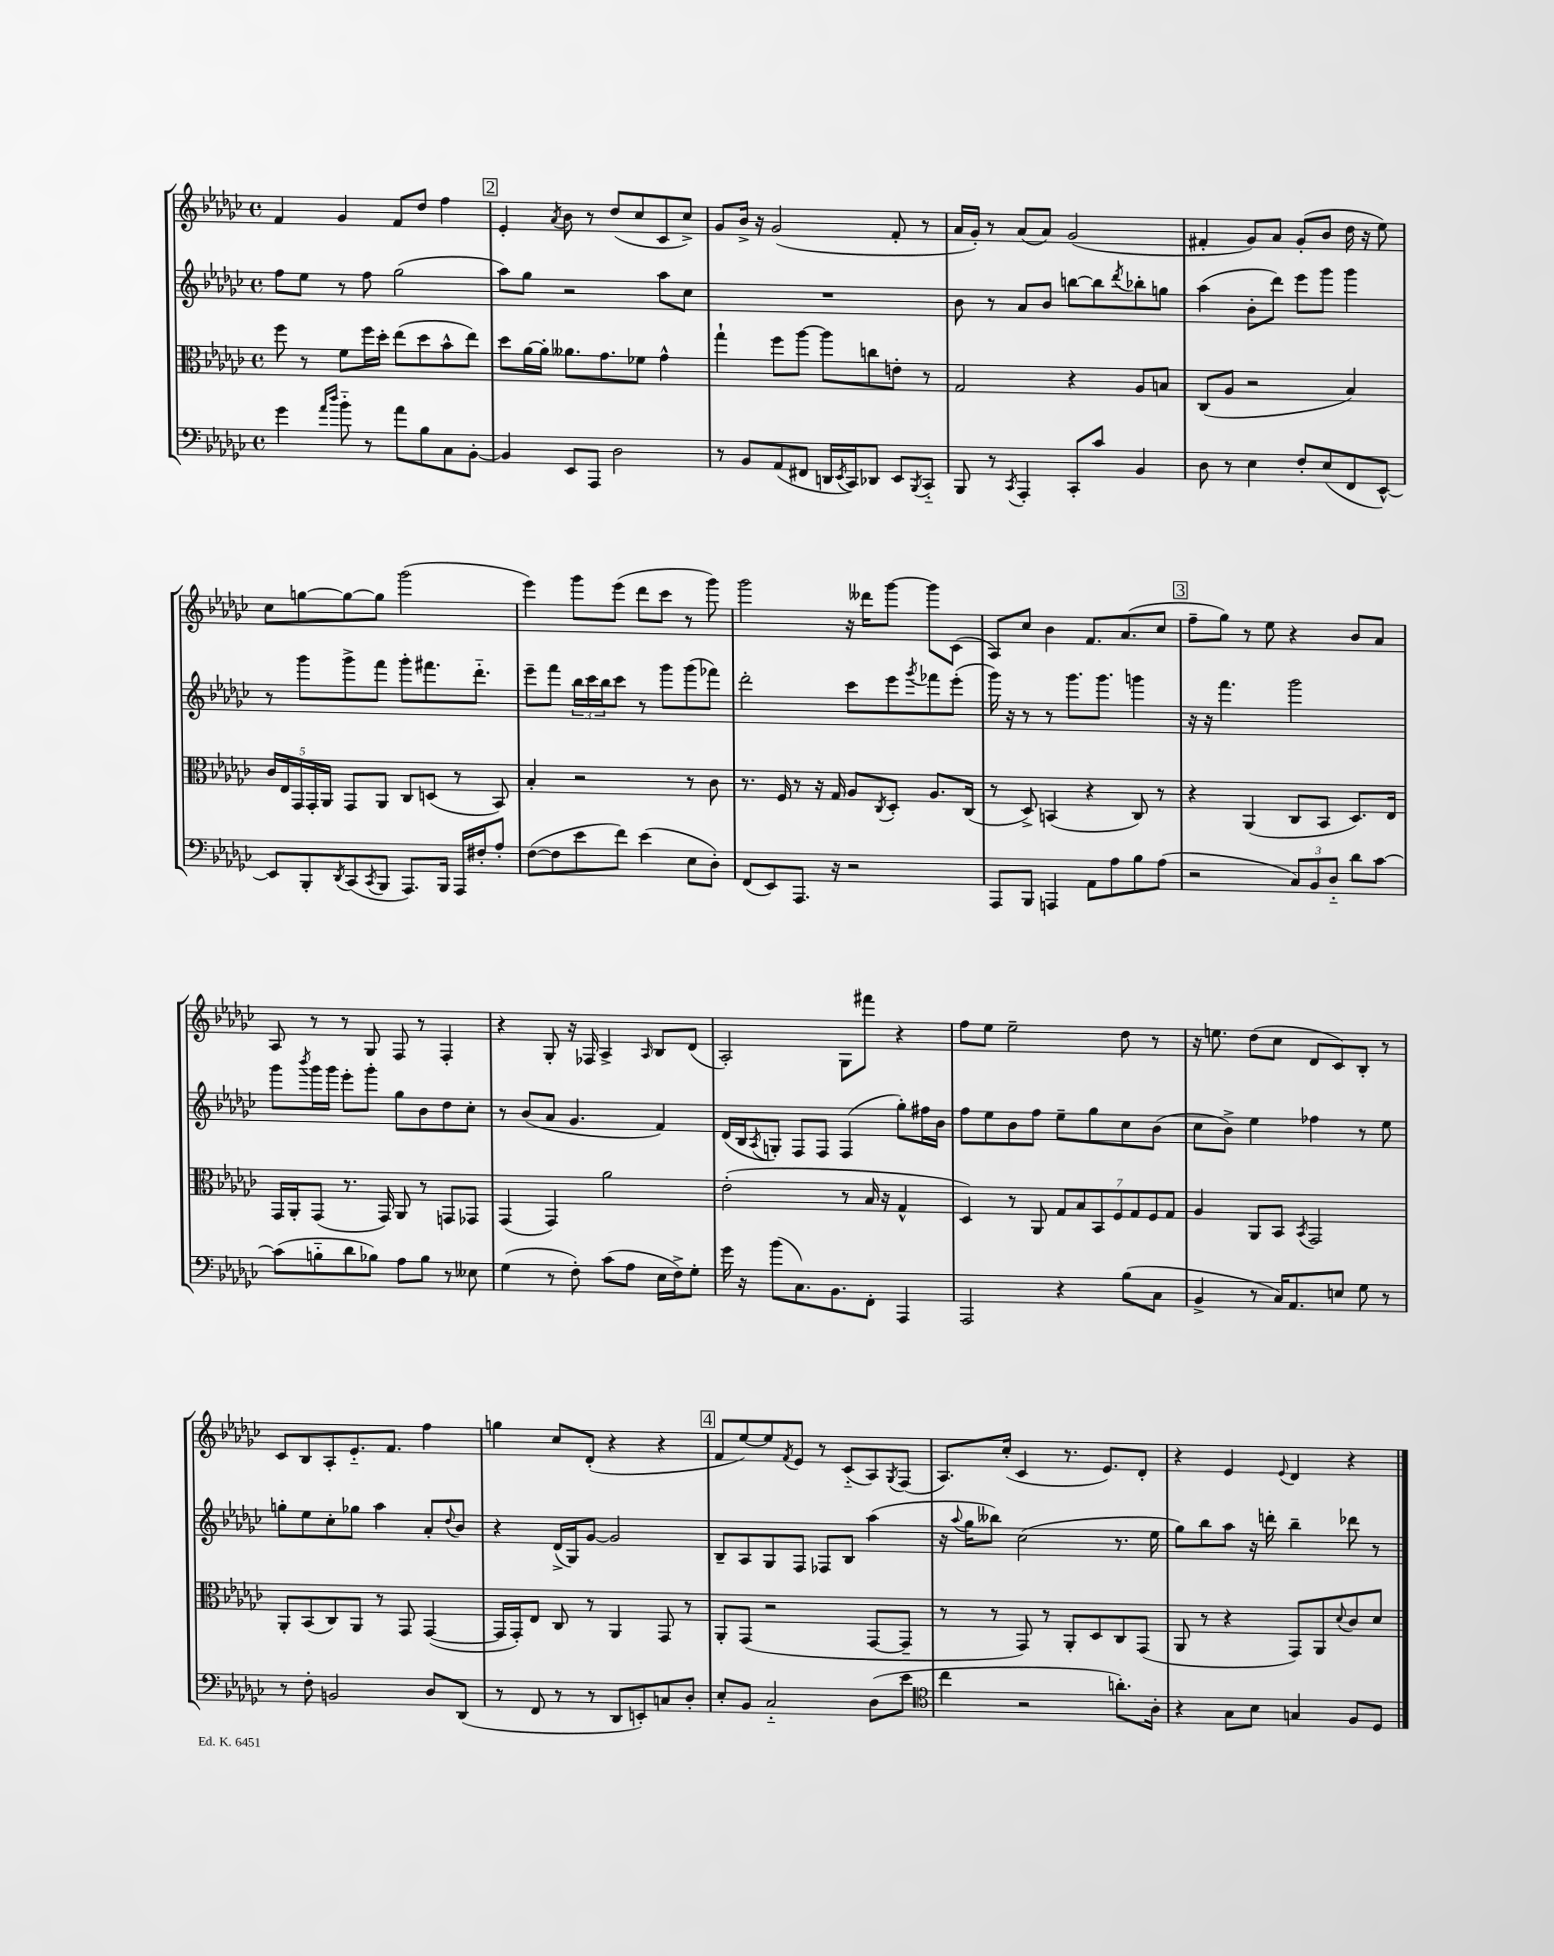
<<
\new StaffGroup <<
\new Staff = "s0" {
    \clef treble \key ges \major \defaultTimeSignature \time 4/4
    f'4 ges'4 f'8 des''8 f''4 |
    \mark \markup { \box "2" } ees'4-. \acciaccatura { aes'8 } bes'8 r8 des''8( ces''8 ces'8 ces''8->) |
    ges'8 bes'16-> r16 ges'2( f'8-. r8 |
    aes'16 ges'16-.) r8 aes'8( aes'8) ges'2( |
    fis'4-. ges'8) aes'8 ges'8-.( bes'8 des''16 r16 ees''8) |
    ces''8 g''8~ g''8~ g''8 ges'''2( |
    ees'''4) ges'''8 ees'''8( des'''8 ces'''8 r8 ges'''8) |
    ges'''2 r16 deses'''16 ges'''8~ ges'''8 ces'8( |
    aes8) ces''8 bes'4 f'8. aes'8.( ces''8 |
    \mark \markup { \box "3" } f''8-- ges''8) r8 ees''8 r4 bes'8 aes'8 |
    aes8 r8 r8 ges8 f8 r8 f4-. |
    r4 ges8-. r16 fes16 aes4-> \grace { aes16 } bes8 des'8( |
    aes2-.) ges8 fis'''8 r4 |
    f''8 ees''8 ees''2-- des''8 r8 |
    r16 e''8. des''8( ces''8 des'8 ces'8) bes8-. r8 |
    ces'8 bes8 aes8-. ees'8.-_ f'8. f''4 |
    g''4 ces''8 des'8-.( r4 r4 |
    \mark \markup { \box "4" } f'8 ees''8~) ees''8 \acciaccatura { f'8 } ees'8 r8 ces'8-_( aes8) \acciaccatura { ges8 } f8( |
    aes8.) ces''16-.( ces'4 r8. ees'8.) des'8-. |
    r4 ees'4 \appoggiatura { ees'8 } des'4 r4 \bar "|." |
}
\new Staff = "s1" {
    \clef treble \key ges \major \defaultTimeSignature \time 4/4
    f''8 ees''8 r8 f''8 ges''2( |
    \mark \markup { \box "2" } aes''8) ges''8 r2 aes''8 ces''8 |
    R1 |
    bes'8 r8 aes'8 bes'8 b''8~ b''8 \acciaccatura { des'''8 } bes''8-. g''8 |
    aes''4( bes'8-. des'''8) ees'''8 ges'''8 ges'''4 |
    r8 ges'''8 ges'''8-> f'''8 ges'''8-. fis'''8. des'''8.-_ |
    ees'''8-- f'''8 \tuplet 3/2 { bes''16 ces'''16 bes''16 } ces'''8 r8 ges'''8 ges'''8( fes'''8) |
    des'''2-. ces'''8 ees'''8 \acciaccatura { ges'''8 } fes'''8 ees'''8-.( |
    ges'''16) r16 r8 r8 ges'''8. ges'''8. g'''4 |
    \mark \markup { \box "3" } r16 r16 f'''4. ges'''2 |
    ges'''8 \acciaccatura { bes'''8 } ges'''16 ges'''16 ees'''8-. ges'''8-. ges''8 bes'8 des''8 ces''8-. |
    r8 bes'8( aes'8 ges'4. f'4) |
    des'16( bes16 \acciaccatura { aes8 } g8-.) f8 f8 f4( ges''8-.) fis''16 bes'16 |
    f''8 ees''8 bes'8 f''8 ees''8-- ges''8 ces''8 bes'8( |
    ces''8 bes'8->) ees''4 fes''4 r8 ees''8 |
    g''8-. ees''8 ces''8-. ges''8 aes''4 aes'8-. \appoggiatura { des''8 } bes'8 |
    r4 des'16->( ges16) ges'8~ ges'2 |
    \mark \markup { \box "4" } bes8-- aes8 ges8 f8 fes8 bes8 aes''4( |
    r16 \appoggiatura { aes''8 } ges''16 beses''8) ces''2( r8. ees''16 |
    ges''8) bes''8 aes''8 r16 d'''16-. bes''4-- des'''8 r8 \bar "|." |
}
\new Staff = "s2" {
    \clef alto \key ges \major \defaultTimeSignature \time 4/4
    f''8 r8 f'8 f''16 des''16-. ees''8( des''8 bes'8-^ ees''8) |
    \mark \markup { \box "2" } des''8 aes'16~ aes'16-. aeses'8. ges'8. fes'8 ges'4-^ |
    ges''4-! f''8 aes''8~ aes''8 c''8 e'8-. r8 |
    ges2 r4 aes8 b8 |
    ces8( aes8 r2 bes4) |
    \tuplet 5/4 { ces'16 ees16 ges,16 ges,16-. aes,16 } ges,8 aes,8 ces8 d8( r8 bes,8) |
    bes4-. r2 r8 ces'8 |
    r8. f16 r8 r16 ges16 aes8 \acciaccatura { ces8 } des8-. aes8. ces16( |
    r8 des8->) b,4( r4 ces8) r8 |
    \mark \markup { \box "3" } r4 aes,4( ces8 bes,8 des8.) ees16 |
    ges,16 aes,16-. ges,8( r8. ges,16) aes,8 r8 g,8 ges,8 |
    ges,4( ges,4) aes'2 |
    ees'2-.( r8 bes16 r16 ges4-^ |
    des4) r8 aes,8 \tuplet 7/4 { ges8 bes8 bes,8 f8 ges8 f8 ges8 } |
    aes4 aes,8 bes,8 \acciaccatura { bes,8 } ges,2 |
    aes,8-. bes,8( ces8) aes,8 r8 ges,8 ges,4~( |
    ges,16 ges,16-.) ees8 ces8 r8 aes,4 ges,8 r8 |
    \mark \markup { \box "4" } aes,8-. ges,8( r2 ges,8~ ges,8-- |
    r8 r8 ges,8) r8 aes,8-. des8 ces8 ges,8( |
    aes,8 r8 r4 ges,8) aes,8 \appoggiatura { des'8 } ces'8 des'8 \bar "|." |
}
\new Staff = "s3" {
    \clef bass \key ges \major \defaultTimeSignature \time 4/4
    ges'4 \grace { aes'16 des''16 } bes'8-_ r8 aes'8 bes8 ces8 bes,8~-. |
    \mark \markup { \box "2" } bes,4 ees,8 aes,,8 des2 |
    r8 bes,8 aes,8( fis,8 d,16 \acciaccatura { ees,8 } ces,16) des,8 ees,8 \acciaccatura { bes,,8 } ces,8-_ |
    bes,,8 r8 \acciaccatura { ces,8 } aes,,4-. ces,8-. ces'8 bes,4 |
    des8 r8 ees4 f8-. ees8( f,8 ees,8~-^) |
    ees,8 bes,,8-. \acciaccatura { des,8 } ces,8( \acciaccatura { ces,8 } bes,,8 aes,,8.) bes,,16 aes,,16 fis16-. aes8-. |
    f8~( f8 ees'8 f'8) ees'4( ees8 des8-.) |
    f,8( ees,8) aes,,8. r16 r2 |
    aes,,8 bes,,8 a,,4 aes,8 aes8 bes8 aes8( |
    \mark \markup { \box "3" } r2 \tuplet 3/2 { ces8) bes,8 des8-_ } des'8 ces'8~ |
    ces'8( b8-_ des'8 bes8) aes8 bes8 r8 eeses8 |
    ges4( r8 f8-.) ces'8( aes8 ees16 f16->) ges8-. |
    ges'16 r16 bes'8( ces8.) bes,8. f,8-. aes,,4 |
    aes,,2 r4 bes8( ces8 |
    bes,4-> r8 ces16) aes,8. e8 ges8 r8 |
    r8 f8-. b,2 des8 des,8( |
    r8 f,8 r8 r8 des,8 e,8-.) c8 des8-. |
    \mark \markup { \box "4" } ees8-. bes,8 ces2-_ des8( ees'8 |
    \clef tenor ces''4 r2 a'8.-.) aes16-. |
    r4 ges8 bes8 g4 f8 des8 \bar "|." |
}
>>
>>
\layout { \context { \Score \remove "Bar_number_engraver" } }
